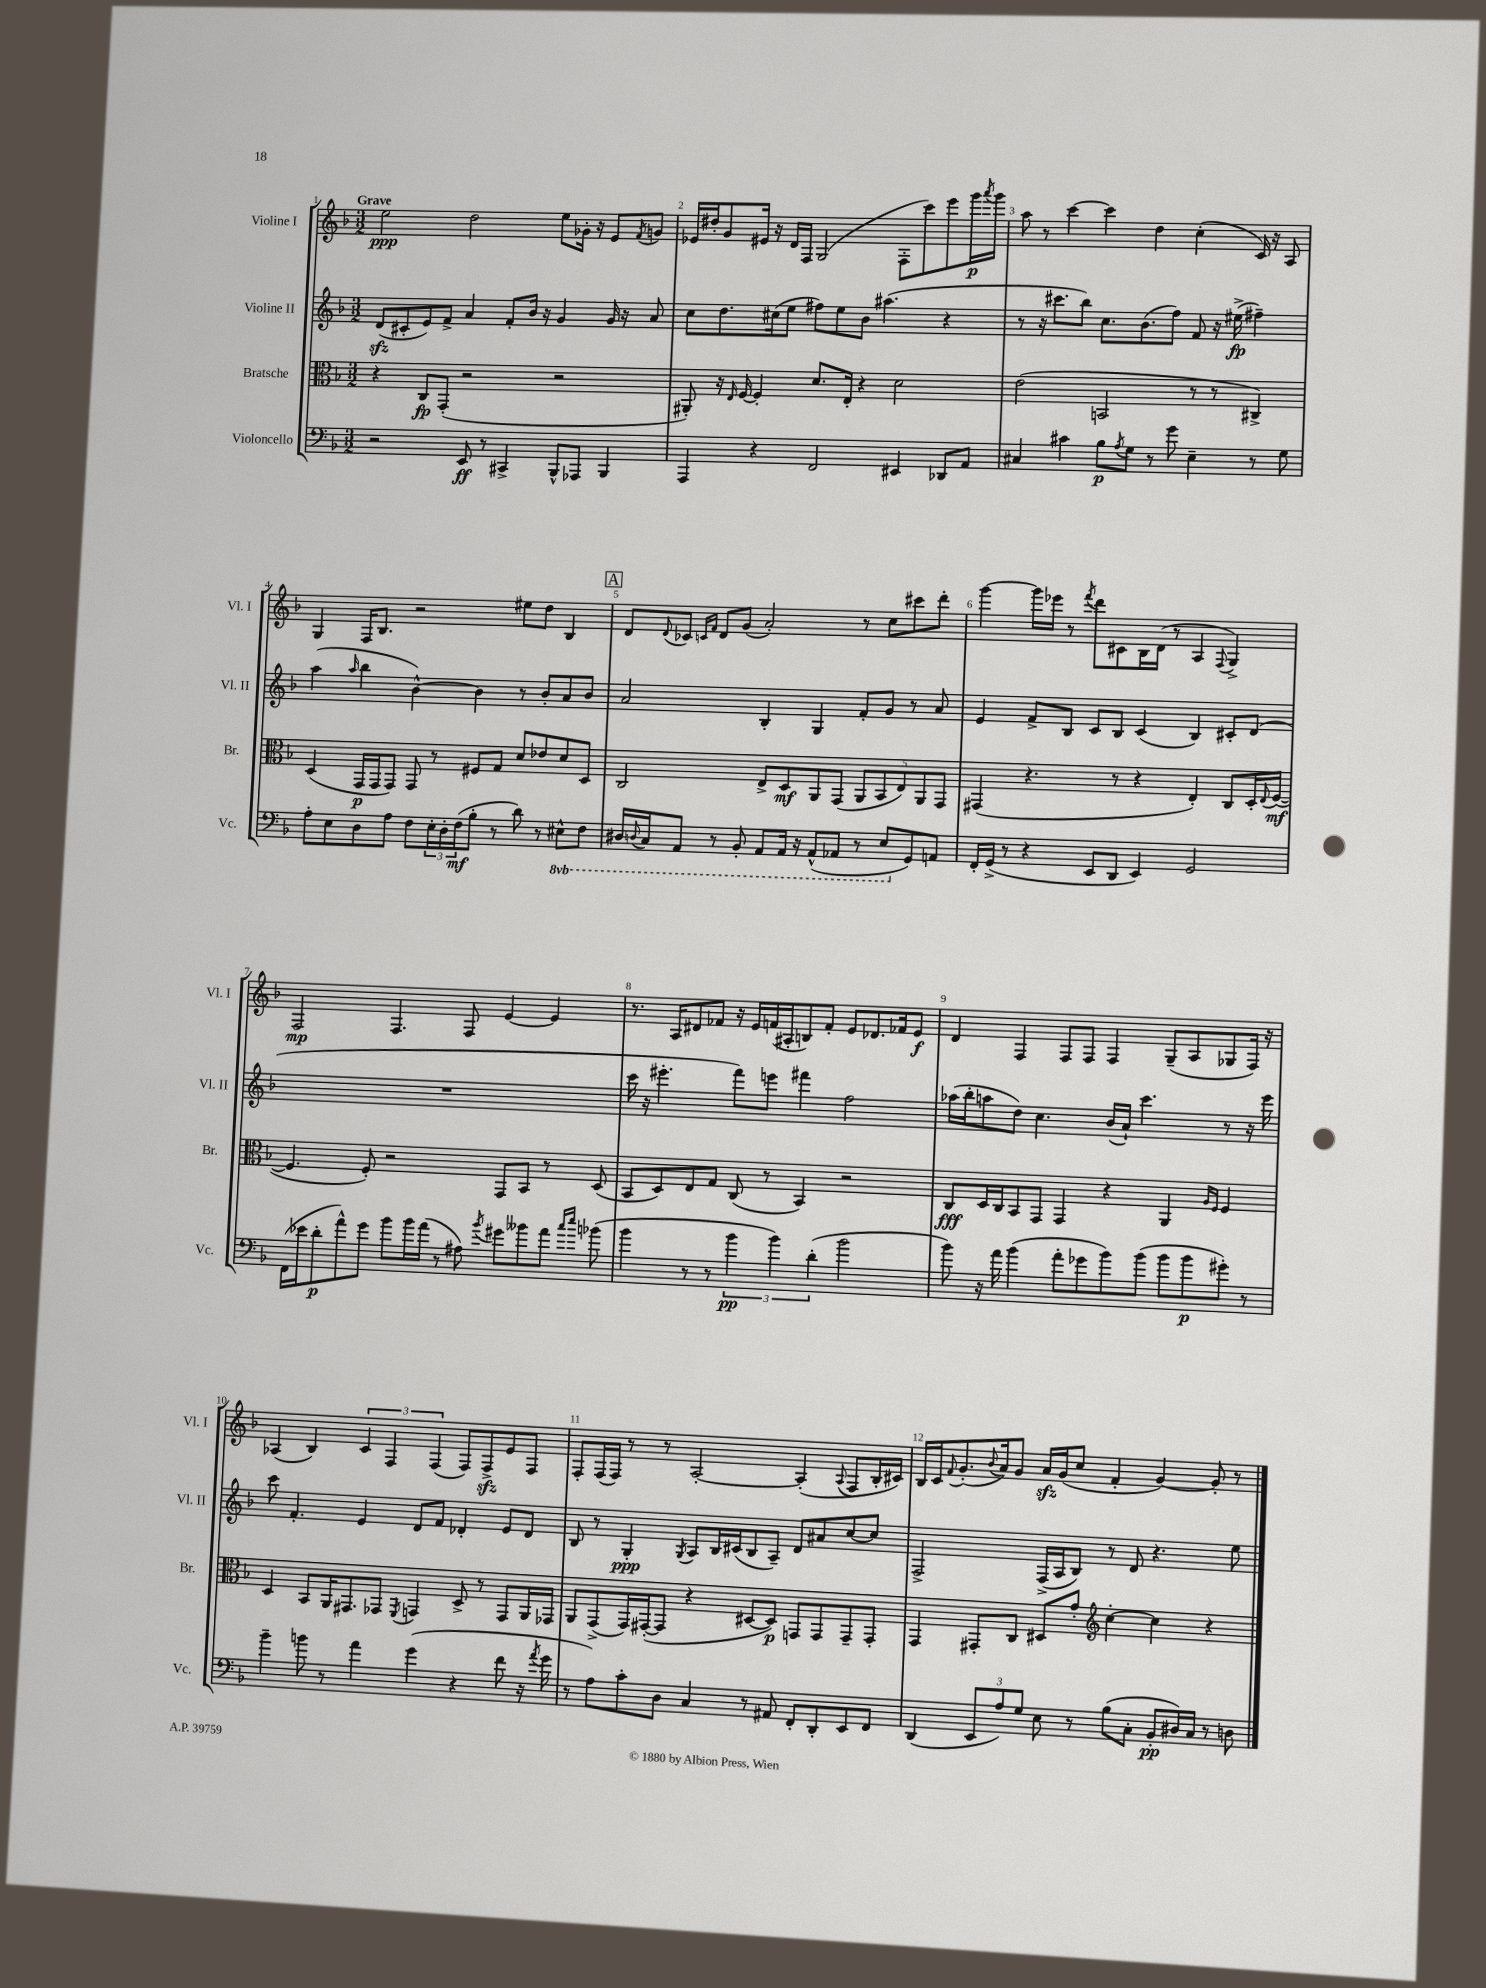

**kern	**kern	**kern	**kern
*staff4	*staff3	*staff2	*staff1
*clefF4	*clefC3	*clefG2	*clefG2
*k[b-]	*k[b-]	*k[b-]	*k[b-]
*M3/2	*M3/2	*M3/2	*M3/2
2r	4r	(8d/L	2ee\
.	.	8c#'/	.
.	8C/L	8e/)	.
.	(8GG'/J	8f^/J	.
8EE/	2r	4a/	2dd\
8r	.	.	.
4CC#^/	.	8f'/L	.
.	.	16b-/Jk	.
.	.	16r	.
8BBB-^^/L	2r	4g/	8ee\L
8AAA-/J	.	.	16g-'\Jk
.	.	.	16r
4BBB-/	.	16g/	8e/L
.	.	16r	.
.	.	.	8qf/
.	.	8a/	8g/J
=	=	=	=
4AAA/	8AA#'/)	8cc\L	16e-/LL
.	.	.	16dd#'/J
.	16r	8.dd\	8g/
.	16qqE/	.	.
.	[16F/	.	.
4r	4F'/]	.	16e#/Jk
.	.	(16cc#\k	16r
.	.	8ee\J	16d/LL
.	.	.	16F/JJ
2FF/	8.d/L	8ff#\L)	(2G/
.	.	8ee\	.
.	16E'/Jk	.	.
.	4r	8b-\J	.
.	.	(4.aa#\	.
4EE#/	2d\	.	8F'\L
.	.	.	8ccc\)
8DD-/L	.	4r	8eee\
8AA/J	.	.	16ggg\L
.	.	.	8qaaa/
.	.	.	16ggg\JJ
=	=	=	=
4C#/	(2e\	8r	8aa\
.	.	16r	8r
.	.	8.ccc#\L	.
4c#\	.	.	[4ccc\
.	.	8bb-\J)	.
8B-\L	2BB/	8.cc\L	4ccc\]
8qA/	.	.	.
8G\J	.	.	.
.	.	(8.b-\	.
8r	.	.	4dd\
8g\	.	8ff\J)	.
4E~\	8r	8f/	(4cc'\
.	8r	16r	.
.	.	(16ee#^\	.
8r	4C#^/)	4ff#~\)	16c/)
.	.	.	16r
8G\	.	.	8A/
=	=	=	=
8A'\L	(4D/	(4aa\	4G/
8E\	.	.	.
.	.	16qqaa/	.
8D\	16GG/LL	4bb-\	16F/LK
.	16GG/J	.	8.B-/J
8A\J	8GG/J)	.	.
8F\L	8GG/	[4b-^^\)	2r
24E'\L	8r	.	.
24D'\	.	.	.
(24F\J	.	.	.
8B-'\J	8F#/L	4b-\]	.
8r	8G/J	.	.
8d\)	8d/L	8r	8ee#\L
8r	8e-/	8b-'/L	8dd\J
8EE#^^\L	8d/	8a/	4B-/
8FF\J	8D/J	8b-/J	.
=	=	=	=
16DD#/LL	2C/	2a/	8d/L
8qqDD/	.	.	.
16CC/J	.	.	.
.	.	.	8qqd/
8AAA/J	.	.	8c-/J
.	.	.	16qqc/LL
.	.	.	16qqf/JJ
8r	.	.	8d/L
8BBB-'/	.	.	(8g/J
8AAA/L	8E^/L	4B-'/	2a'/)
16AAA/Jk	8D/	.	.
16r	.	.	.
(8AAA^^/L	8AA/	4G/	.
8AAA-/J	(8GG/J	.	.
8r	10AA/L	8f'/L	8r
.	10BB-/	.	.
8EE/L	.	8g/J	8cc\L
.	10E/)	.	.
8GG/)	.	8r	8ccc#\
.	10AA/	.	.
8AA/J	.	8a/	8ddd'\J
.	10GG/J	.	.
=	=	=	=
16FF'/LL	(4GG#/	4e/	[4ggg\
(16GG^/JJ	.	.	.
8r	.	.	.
4r	4.r	8f^/L	16ggg\]LL
.	.	.	16eee-\JJ
.	.	8B-/J	8r
.	.	.	8qfff/
8EE/L	.	8c/L	8ddd\L
8DD/J	8r	8B-/J	8c#\
4EE/)	4r	(4c/	16B-\L
.	.	.	(16d\JJ
.	.	.	8r
2GG/	4E'/)	4B-/)	4A/
.	.	.	8qqF/
.	8C/L	8c#'/L	4G^/)
.	16D'/L	(8d/J	.
.	8qqE/	.	.
.	([16F/JJ	.	.
=	=	=	=
(16FF\LL	4.F/]	1.r	2F/
16e-\J	.	.	.
8d'\	.	.	.
8a^^\)	.	.	.
8g\J	8F'/)	.	.
8b-\L	2r	.	4.F/
16b-\L	.	.	.
(16a\JJ	.	.	.
8r	.	.	.
8A#\)	.	.	8F/
8qb-/	.	.	.
8g#\L	8GG/L	.	[4e/
8b--\	8BB-/J	.	.
8a\J	8r	.	4e/]
16qqcc/LL	.	.	.
16qqee/JJ	.	.	.
(8b-\	(8D/	.	.
=	=	=	=
4b-\	8BB-/L	16ccc\	8.r
.	.	16r	.
.	8D/)	4.eee#'\	.
.	.	.	16A/LK
8r	8E/	.	8d#/
8r	8G/J	.	8f-/J
6b-\	(8C/	8fff\L)	16r
.	.	.	16e/LL
.	8r	8eee\J	(16f/
6b-\)	.	.	.
.	.	.	16A#'/J
.	4BB-/)	4fff#\	8B/)
(6d'\	.	.	.
.	.	.	8f'/J
2b-\	2r	2ff\	8e/L
.	.	.	8.d-/
.	.	.	16f-/k
.	.	.	8e/J
=	=	=	=
8b-\)	8C/L	(16aa-\LL	4d/
.	.	16bb-'\J	.
16r	16D/L	8aa\	.
16a\	16C/J	.	.
(4b-\	8BB-/	8dd\J)	4F/
.	8GG/J	4.cc\	.
8a'\L	4GG/	.	8F/L
8g-\	.	.	8F/J
8b-\)	4r	(16b-/LL	4F/
.	.	16a`/JJ)	.
(8b-\J	.	4.ccc\	.
8b-\L	4AA/	.	(8G~/L
8b-\	.	.	8A/
.	16qqA/LL	.	.
.	16qqF/JJ	.	.
8g#'\J)	4F/	8r	8G-/
8r	.	16r	16F/Jk)
.	.	16eee\	16r
=	=	=	=
4b-~\	4D/	8ccc\	(4A-/
.	.	4.f'/	.
8b\	8BB-/L	.	4B-/)
8r	16AA/K	.	.
.	8.GG#/	.	.
4a\	.	4e/	6c/
.	8GG-/J	.	.
.	.	.	6F/
.	8qFF/	.	.
(4g\	4GG/	8d/L	.
.	.	.	(6F/
.	.	8f/J	.
4r	8D^/	4d-'/	8F/L)
.	8r	.	8F^/
8f\	8GG/L	8e/L	8e/
16r	16AA/L	8d-/J	8F/J
8qa/	.	.	.
16g\	16GG-/JJ	.	.
=	=	=	=
8r	8AA/L	8B-/	8F'/L
8A\L)	(8GG^/	8r	(16F/L
.	.	.	16F/JJ)
8c'\	16GG/L)	4G'/	8r
.	([16GG#'/J	.	.
8D\J	8GG#/]J	.	8r
.	.	8qG/	.
4C/	4r	8A/L	[2A'/
.	.	16B-/L	.
.	.	(16c#/J	.
8r	[8D#/L	8B-/	.
8AA#/	8D#/]J)	8A~/J)	.
8FF'/L	8GG/L	8d/L	(4A'/]
8DD'/	8GG/	8a#/	.
.	.	.	8qqA/
8EE/	8GG~/	[8cc/	8F/L
8FF/J	8GG'/J	8cc/]J	16B-'/L
.	.	.	16c#/JJ)
=	=	=	=
(4DD/	4GG/	2F^/	16B-/LL
.	.	.	16c/J
.	.	.	8qqf/
.	.	.	(8.g'/
12EE/L	8GG#'/L	.	.
.	.	.	8qqb-/
.	.	.	16a/k)
12A/)	.	.	.
.	8C/J	.	8g/J
12G/J	.	.	.
8E\	8D#/L	(16F^/LL	16a/LL
.	.	16A/J	(16g/J
8r	8g'/J	8B-/J)	8cc/J
*	*clefG2	*	*
(8B-\L	[4cc'\	8r	4f'/
8C'\J	.	8d/	.
8BB-'/L	4cc\]	4.r	[4g/)
16D#/L)	.	.	.
16C/JJ	.	.	.
8r	4r	.	8g'/]
8D\	.	8ee\	8r
==	==	==	==
*-	*-	*-	*-
